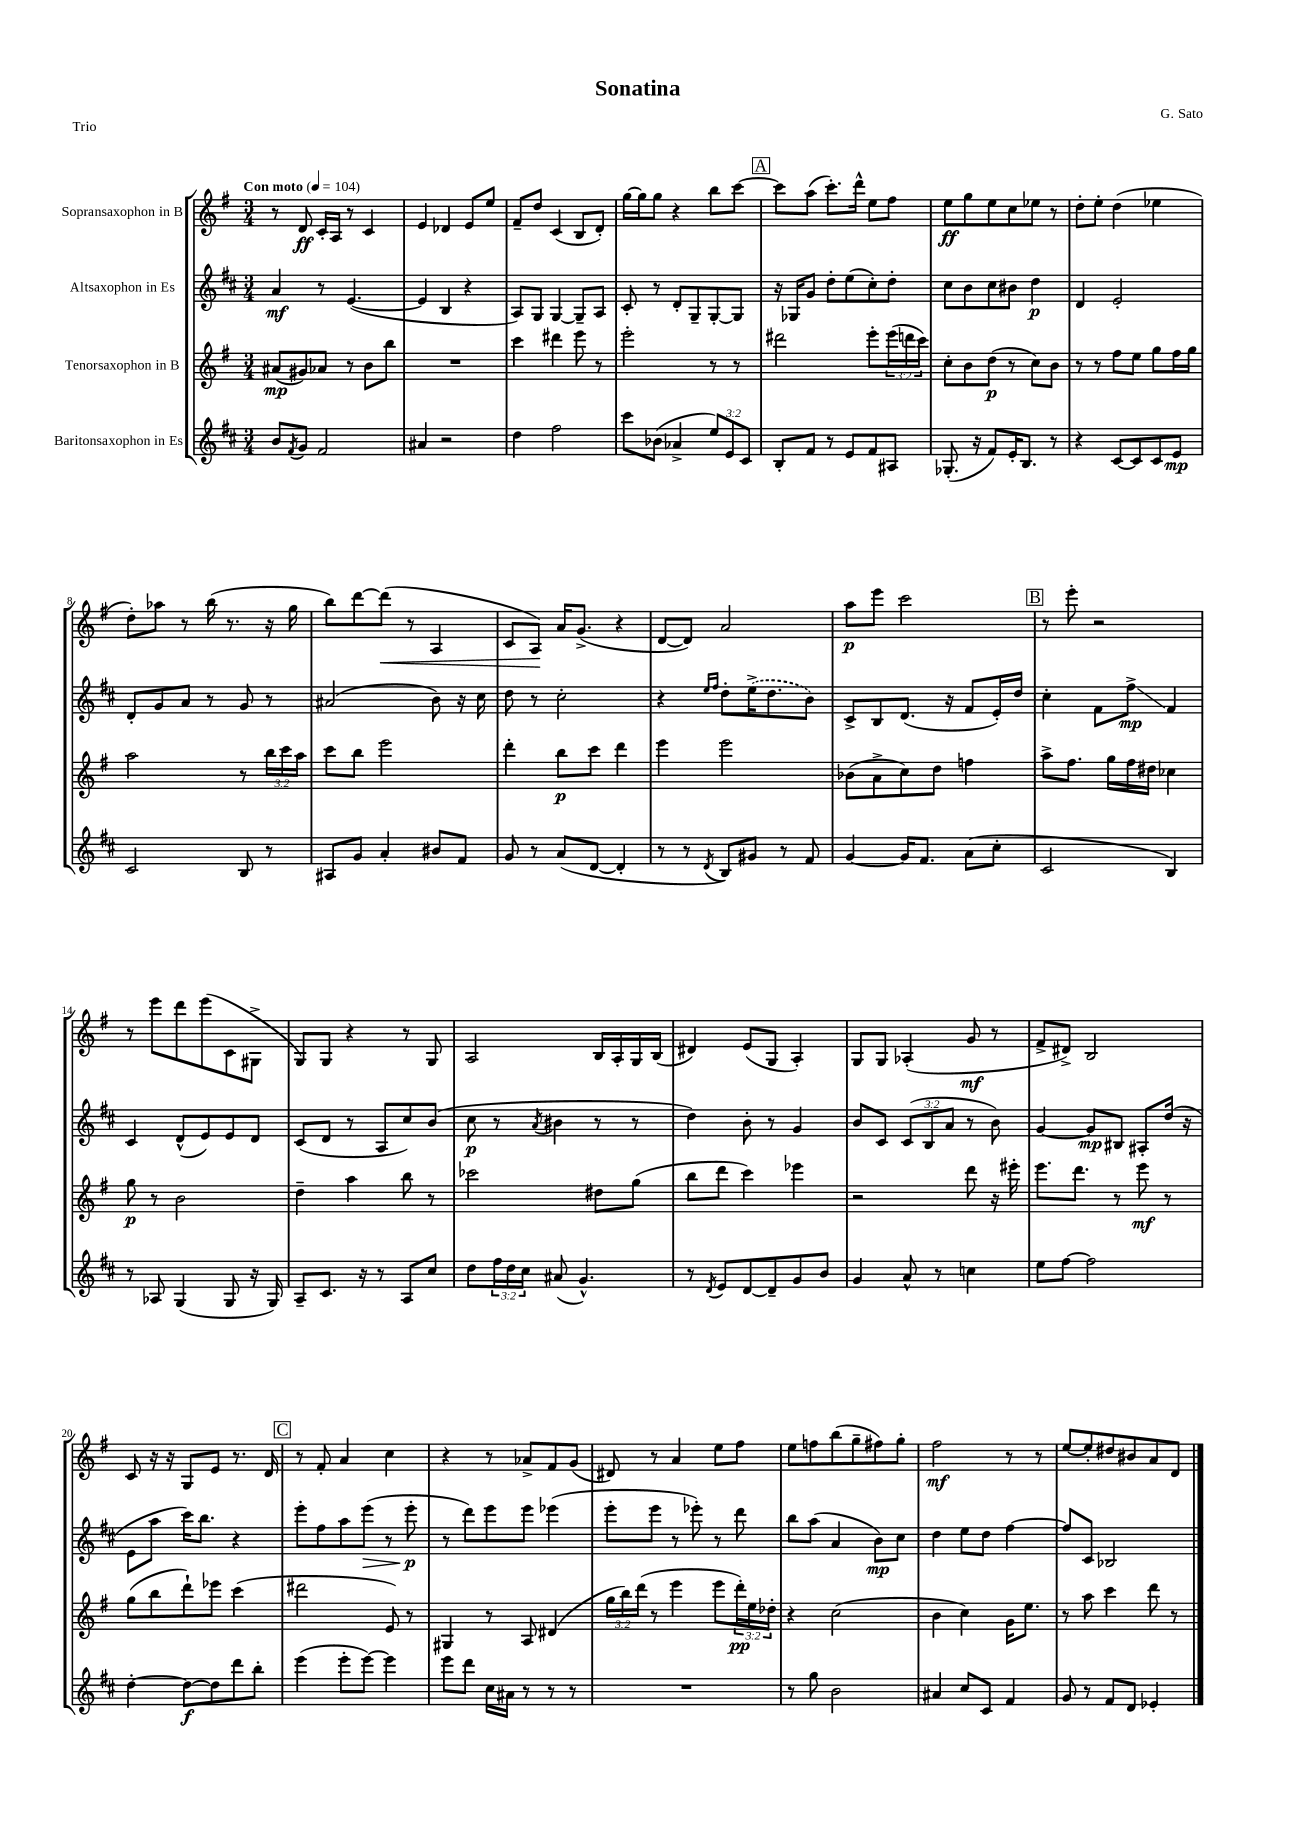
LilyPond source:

\header { title = "Sonatina" composer = "G. Sato" piece = "Trio" }
<<
\new StaffGroup <<
\new Staff = "s0" \with { instrumentName = "Sopransaxophon in B" } {
    \clef treble \key g \major \numericTimeSignature \time 3/4 \tempo "Con moto" 4 = 104
    r8 d'8\ff c'16-. a16 r8 c'4 |
    e'4 des'4 e'8 e''8 |
    fis'8-- d''8 c'4( b8 d'8-.) |
    g''16~ g''16 g''8 r4 b''8 c'''8~ |
    \mark \markup { \box "A" } c'''8 a''8( c'''8.-.) d'''16-^ e''8 fis''8 |
    e''8\ff g''8 e''8 c''8 ees''8 r8 |
    d''8-. e''8-. d''4( ees''4 |
    d''8-.) aes''8 r8 b''16( r8. r16 g''16 |
    b''8) d'''8~ d'''8\<( r8 a4 |
    c'8 a8\!) a'16 g'8.->( r4 |
    d'8~ d'8) a'2 |
    a''8\p e'''8 c'''2 |
    \mark \markup { \box "B" } r8 e'''8-. r2 |
    r8 e'''8 d'''8 e'''8( c'8 gis8-> |
    g8) g8 r4 r8 g8 |
    a2 b16 a16-. g16 b16( |
    dis'4) e'8( g8 a4-.) |
    g8 g8 aes4-.( g'8\mf r8 |
    fis'8-> dis'8->) b2 |
    c'8 r16 r16 g8 e'8 r8. d'16 |
    \mark \markup { \box "C" } r8 fis'8-. a'4 c''4 |
    r4 r8 aes'8-> fis'8 g'8( |
    dis'8) r8 a'4 e''8 fis''8 |
    e''8 f''8 b''8( g''8-- fis''8) g''8-. |
    fis''2\mf r8 r8 |
    e''8~ e''8-. dis''8 bis'8 a'8 d'8 \bar "|." |
}
\new Staff = "s1" \with { instrumentName = "Altsaxophon in Es" } {
    \clef treble \key d \major \numericTimeSignature \time 3/4 \override Staff.TupletNumber.text = #tuplet-number::calc-fraction-text
    a'4\mf r8 e'4.~( |
    e'4 b4 r4 |
    a8) g8 g4~ g8-- a8 |
    cis'8-. r8 d'8-. g8-- g8~-. g8 |
    \mark \markup { \box "A" } r16 ges16 g'8 d''8-. e''8( cis''8-.) d''8-. |
    cis''8 b'8 cis''8 bis'8 d''4\p |
    d'4 e'2-. |
    d'8-. g'8 a'8 r8 g'8 r8 |
    ais'2( b'8) r16 cis''16 |
    d''8 r8 cis''2-. |
    r4 \grace { e''16 fis''16 } d''8-. \once \slurDashed e''16->( d''8. b'8) |
    cis'8-> b8 d'8.( r16 fis'8 e'16-.) d''16 |
    \mark \markup { \box "B" } cis''4-. fis'8 fis''8->\glissando\mp fis'4 |
    cis'4 d'8-^( e'8) e'8 d'8 |
    cis'8( d'8 r8 a8 cis''8) b'8( |
    cis''8\p r8 \acciaccatura { a'8 } bis'4 r8 r8 |
    d''4) b'8-. r8 g'4 |
    b'8 cis'8 \tuplet 3/2 { cis'8( b8 a'8 } r8 b'8) |
    g'4~ g'8\mp bis8 ais8-. d''16( r16 |
    e'8 a''8 cis'''16) b''8. r4 |
    \mark \markup { \box "C" } e'''8-. fis''8 a''8 e'''8\>( r8 e'''8-.\p\! |
    r8 d'''8) e'''8 e'''8 ees'''4( |
    e'''8-. e'''8 r8 ees'''8-.) r8 d'''8 |
    b''8 a''8( a'4 b'8\mp) cis''8 |
    d''4 e''8 d''8 fis''4~ |
    fis''8 cis'8 bes2 \bar "|." |
}
\new Staff = "s2" \with { instrumentName = "Tenorsaxophon in B" } {
    \clef treble \key g \major \numericTimeSignature \time 3/4 \override Staff.TupletNumber.text = #tuplet-number::calc-fraction-text
    ais'8\mp( gis'8) aes'8 r8 b'8 b''8 |
    R2. |
    c'''4 dis'''4 e'''8 r8 |
    e'''2-. r8 r8 |
    \mark \markup { \box "A" } dis'''2 e'''8-. \tuplet 3/2 { e'''16( d'''16 c'''16) } |
    c''8-. b'8 d''8\p( r8 c''8) b'8 |
    r8 r8 fis''8 e''8 g''8 fis''16 g''16 |
    a''2 r8 \tuplet 3/2 { b''16 c'''16 a''16 } |
    c'''8 b''8 e'''2 |
    d'''4-. b''8\p c'''8 d'''4 |
    e'''4 e'''2 |
    bes'8( a'8-> c''8) d''8 f''4 |
    \mark \markup { \box "B" } a''8-> fis''8. g''16 fis''16 dis''16 ces''4 |
    g''8\p r8 b'2 |
    d''4-- a''4 b''8 r8 |
    ces'''2 dis''8 g''8( |
    b''8 d'''8 c'''4) ees'''4 |
    r2 d'''8 r16 eis'''16-. |
    e'''8. d'''8. r8 e'''8\mf r8 |
    g''8( b''8 d'''8-!) ees'''8 c'''4( |
    \mark \markup { \box "C" } dis'''2 e'8) r8 |
    gis4 r8 a8 dis'4( |
    \tuplet 3/2 { g''16 b''16) d'''16( } r8 e'''4 e'''8 \tuplet 3/2 { d'''16-.\pp) e''16 des''16-. } |
    r4 c''2( |
    b'4 c''4) g'16 e''8. |
    r8 a''8 c'''4 d'''8 r8 \bar "|." |
}
\new Staff = "s3" \with { instrumentName = "Baritonsaxophon in Es" } {
    \clef treble \key d \major \numericTimeSignature \time 3/4 \override Staff.TupletNumber.text = #tuplet-number::calc-fraction-text
    b'8 \acciaccatura { fis'8 } g'8 fis'2 |
    ais'4 r2 |
    d''4 fis''2 |
    cis'''8 bes'8( aes'4-> \tuplet 3/2 { e''8) e'8 cis'8 } |
    \mark \markup { \box "A" } b8-. fis'8 r8 e'8 fis'8 ais8 |
    ges8.-.( r16 fis'8) e'16-. b8. r8 |
    r4 cis'8~ cis'8 cis'8 e'8\mp |
    cis'2 b8 r8 |
    ais8 g'8 a'4-. bis'8 fis'8 |
    g'8 r8 a'8( d'8~ d'4-. |
    r8 r8 \acciaccatura { d'8 } b8) gis'8 r8 fis'8 |
    g'4~ g'16 fis'8. a'8( cis''8-. |
    \mark \markup { \box "B" } cis'2 b4) |
    r8 aes8 g4( g8 r16 g16) |
    a8-- cis'8. r16 r8 a8 cis''8 |
    d''8 \tuplet 3/2 { fis''16 d''16 cis''16 } ais'8( g'4.-^) |
    r8 \acciaccatura { d'8 } e'8 d'8~ d'8-- g'8 b'8 |
    g'4 a'8-^ r8 c''4 |
    e''8 fis''8~ fis''2 |
    d''4~-. d''8~\f d''8 d'''8 b''8-. |
    \mark \markup { \box "C" } e'''4( e'''8-. e'''8~) e'''4 |
    e'''8 d'''8 cis''16 ais'16 r8 r8 r8 |
    R2. |
    r8 g''8 b'2 |
    ais'4 cis''8 cis'8 fis'4 |
    g'8 r8 fis'8 d'8 ees'4-. \bar "|." |
}
>>
>>
